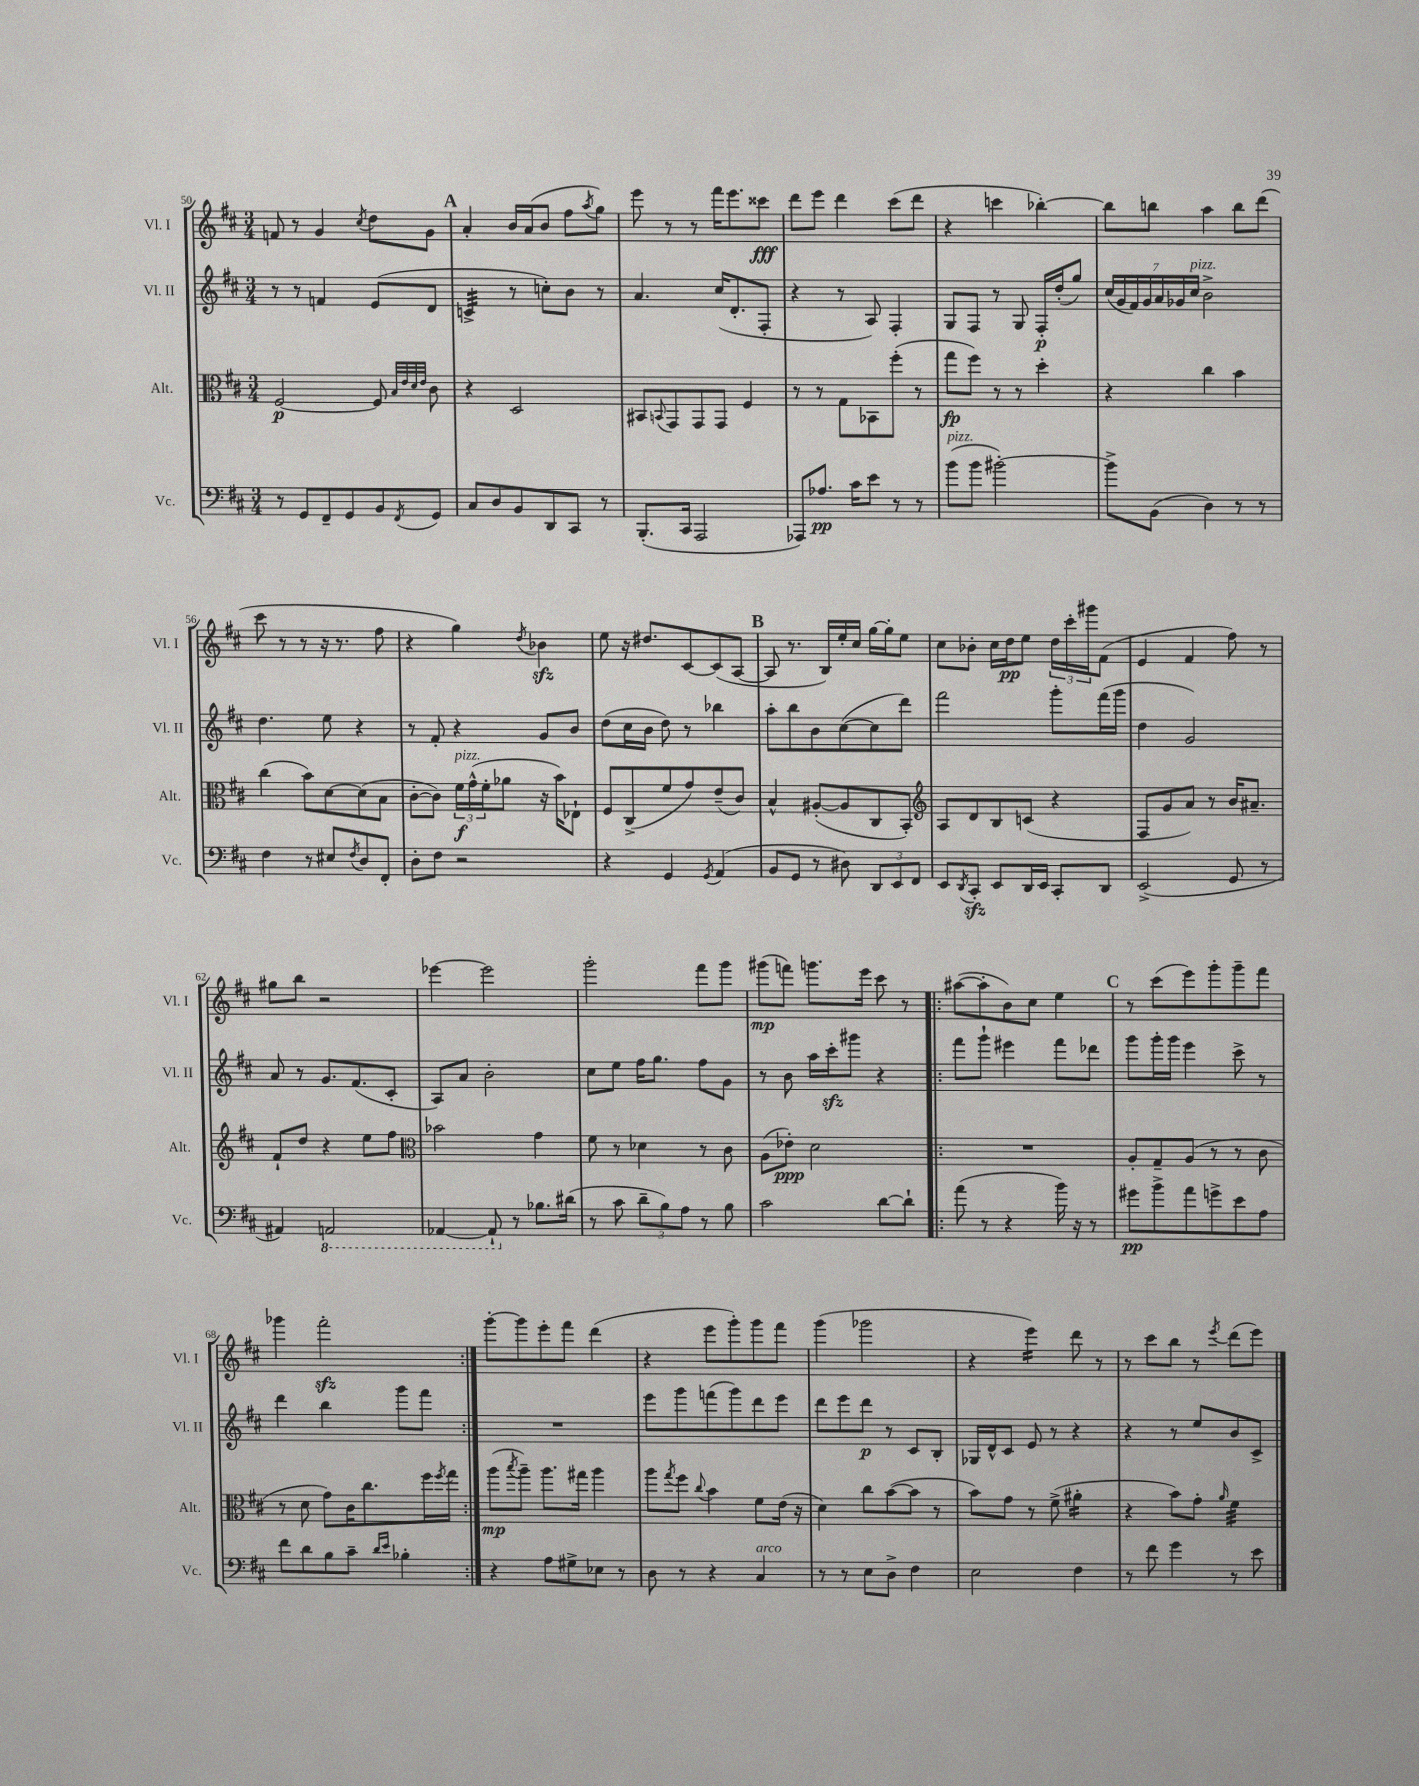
<<
\new StaffGroup <<
\new Staff = "s0" \with { instrumentName = "Vl. I" shortInstrumentName = "Vl. I" } {
    \clef treble \key d \major \numericTimeSignature \time 3/4
    f'8 r8 g'4 \acciaccatura { cis''8 } d''8 g'8 |
    \mark \markup { \bold "A" } a'4-. b'16 a'16( b'8 fis''8 \acciaccatura { a''8 } g''8) |
    e'''8 r8 r8 fis'''16 e'''8. cisis'''8\fff |
    d'''8 e'''8 d'''4 cis'''8( d'''8 |
    r4 c'''4 bes''4~-.) |
    bes''8 b''8 a''4 b''8 d'''8( |
    cis'''8 r8 r8 r16 r8. fis''8 |
    r4 g''4) \acciaccatura { d''8 } bes'4\sfz |
    e''8 r16 dis''8. cis'8~ cis'8( a8~ |
    \mark \markup { \bold "B" } a8 r8. b16) e''16-. cis''16 g''16~ g''16-. e''8 |
    cis''8 bes'8-. cis''16 d''16\pp e''8 \tuplet 3/2 { d''16 cis'''16-. gis'''16 } fis'8( |
    e'4 fis'4 fis''8) r8 |
    gis''8 b''8 r2 |
    ees'''4~ ees'''2 |
    g'''2-. fis'''8 g'''8 |
    gis'''8\mp( f'''8) g'''8. e'''16 cis'''8 r8 |
    \repeat volta 2 { ais''8~( ais''8-. b'8) cis''8 e''4 |
    \mark \markup { \bold "C" } r8 cis'''8( e'''8) g'''8-. g'''8-- fis'''8 |
    ges'''4 fis'''2-.\sfz | }
    g'''8~-. g'''8 e'''8-. fis'''8 d'''4( |
    r4 e'''8 g'''8-.) g'''8 fis'''8 |
    g'''4( ges'''2 |
    r4 e'''4:16) d'''8 r8 |
    r8 cis'''8 b''8 r8 \acciaccatura { e'''8 } d'''8( e'''8) \bar "|." |
}
\new Staff = "s1" \with { instrumentName = "Vl. II" shortInstrumentName = "Vl. II" } {
    \clef treble \key d \major \numericTimeSignature \time 3/4
    r8 r8 f'4 e'8( d'8 |
    \mark \markup { \bold "A" } c'4:32-> r8 c''8-.) b'8 r8 |
    a'4. cis''16( d'8.-. fis8-. |
    r4 r8 a8) fis4-. |
    g8 fis8 r8 g8 fis16-.\p d''16-.( g''8) |
    \tuplet 7/4 { cis''16( g'16 fis'16) g'16 a'16 ges'16 cis''16^\markup { \italic "pizz." } } b'2-> |
    d''4. e''8 r4 |
    r8 fis'8-. r4 g'8 b'8 |
    d''8( cis''16 b'16 d''8) r8 bes''4 |
    \mark \markup { \bold "B" } a''8-. b''8 b'8 cis''8~( cis''8 d'''8) |
    fis'''2 g'''8-. fis'''16( g'''16 |
    d''4 g'2) |
    a'8 r8 g'8. fis'8.( cis'8-. |
    a8) a'8 b'2-. |
    cis''8 e''8 fis''16 g''8. fis''8 g'8 |
    r8 b'8 a''16 cis'''16-.\sfz gis'''8 r4 |
    \repeat volta 2 { fis'''8 g'''8-! eis'''4 fis'''8 des'''8 |
    \mark \markup { \bold "C" } g'''8 g'''16-. g'''16 e'''4 cis'''8-> r8 |
    d'''4 b''4 g'''8 fis'''8 | }
    R2. |
    e'''8 g'''8 f'''8( g'''8) d'''8 e'''8 |
    d'''8 e'''8 d'''8\p r8 cis'8 b8-. |
    ges16 d'16-^ cis'8 e'8 r8 r4 |
    r4 r8 e''8 b'8 cis'8-> \bar "|." |
}
\new Staff = "s2" \with { instrumentName = "Alt." shortInstrumentName = "Alt." } {
    \clef alto \key d \major \numericTimeSignature \time 3/4
    fis2~\p fis8 \grace { b32 e'32 d'32 e'32 } cis'8 |
    \mark \markup { \bold "A" } r4 d2 |
    bis,8 \appoggiatura { b,8 } g,8 g,8 g,8 fis4 |
    r8 r8 g8 bes,8 fis''8-.( r8 |
    g''8\fp fis''8) r8 r8 d''4-. |
    r4 cis''4 b'4 |
    cis''4( b'8) d'8~ d'8( b8 |
    cis'8~-. cis'8) \tuplet 3/2 { fis'16\f^\markup { \italic "pizz." } g'16-^( fis'16-. } aes'8 r16 b'16) ees8-! |
    fis8 cis8->( fis'8 g'8) e'8--( cis'8) |
    \mark \markup { \bold "B" } b4-^ ais8~-.( ais8 cis8 b,8-.) |
    \clef treble a8 d'8 b8 c'8( r4 |
    fis8 g'8 a'8) r8 b'16 ais'8.-- |
    fis'8-! d''8 r4 e''8 fis''8 |
    \clef alto bes'2 g'4 |
    fis'8 r8 des'4 r8 cis'8 |
    a8( ees'8-.\ppp) d'2 |
    \repeat volta 2 { R2. |
    \mark \markup { \bold "C" } a8-. g8-- a8( r8 r8 cis'8 |
    r8 d'8 g'8) cis'16 cis''8. fis''16 \acciaccatura { fis''8 } g''16 | }
    a''8\mp( \acciaccatura { b''8 } a''8--) a''8. gis''16 a''4 |
    a''8 \acciaccatura { g''8 } fis''8 \appoggiatura { cis''8 } b'4 fis'8 e'16( r16 |
    d'4) cis''8 b'8~( b'8 r8 |
    b'8) g'8 r8 fis'8->( ais'4:16-. |
    r4 b'8) g'8-. \grace { a'16 } fis'4:32 \bar "|." |
}
\new Staff = "s3" \with { instrumentName = "Vc." shortInstrumentName = "Vc." } {
    \clef bass \key d \major \numericTimeSignature \time 3/4
    r8 g,8 fis,8-- g,8 b,8 \acciaccatura { fis,8 } g,8 |
    \mark \markup { \bold "A" } cis8 d8 b,8 d,8 cis,8 r8 |
    b,,8.-.( cis,16 a,,2 |
    aes,,8) aes8.\pp cis'16 e'8 r8 r8 |
    b'8^\markup { \italic "pizz." }( b'8 bis'2~-.) |
    bis'8-> b,8( d4) r8 r8 |
    fis4 r8 eis8 \acciaccatura { fis8 } d8 fis,8-. |
    d8-. fis8 r2 |
    r4 g,4 \acciaccatura { g,8 } a,4( |
    \mark \markup { \bold "B" } b,8 g,8 r8 dis8) \tuplet 3/2 { d,8 e,8 fis,8 } |
    e,8 \acciaccatura { d,8 } cis,8-.\sfz e,8 d,16 e,16 cis,8-. d,8 |
    e,2->( g,8 r8 |
    ais,4) \ottava #-1 a,,!2 |
    aes,,4~ aes,,8-! \ottava #0 r8 bes8. dis'16( |
    r8 cis'8 \tuplet 3/2 { d'8-- b8) a8 } r8 b8 |
    cis'2 d'8~ d'8-! |
    \repeat volta 2 { a'8( r8 r4 b'16) r16 r8 |
    \mark \markup { \bold "C" } gis'8\pp b'8-> a'8 g'8-> e'8 a8 |
    fis'8 d'8 b8 cis'8-- \grace { d'16 e'16 } bes4-. | }
    r4 a8 gis8-> ees8 r8 |
    d8 r8 r4 cis4^\markup { \italic "arco" } |
    r8 r8 e8 d8-> fis4 |
    e2 fis4 |
    r8 fis'8 g'4 r8 e'8 \bar "|." |
}
>>
>>
\layout { \context { \Score currentBarNumber = #50 } }
